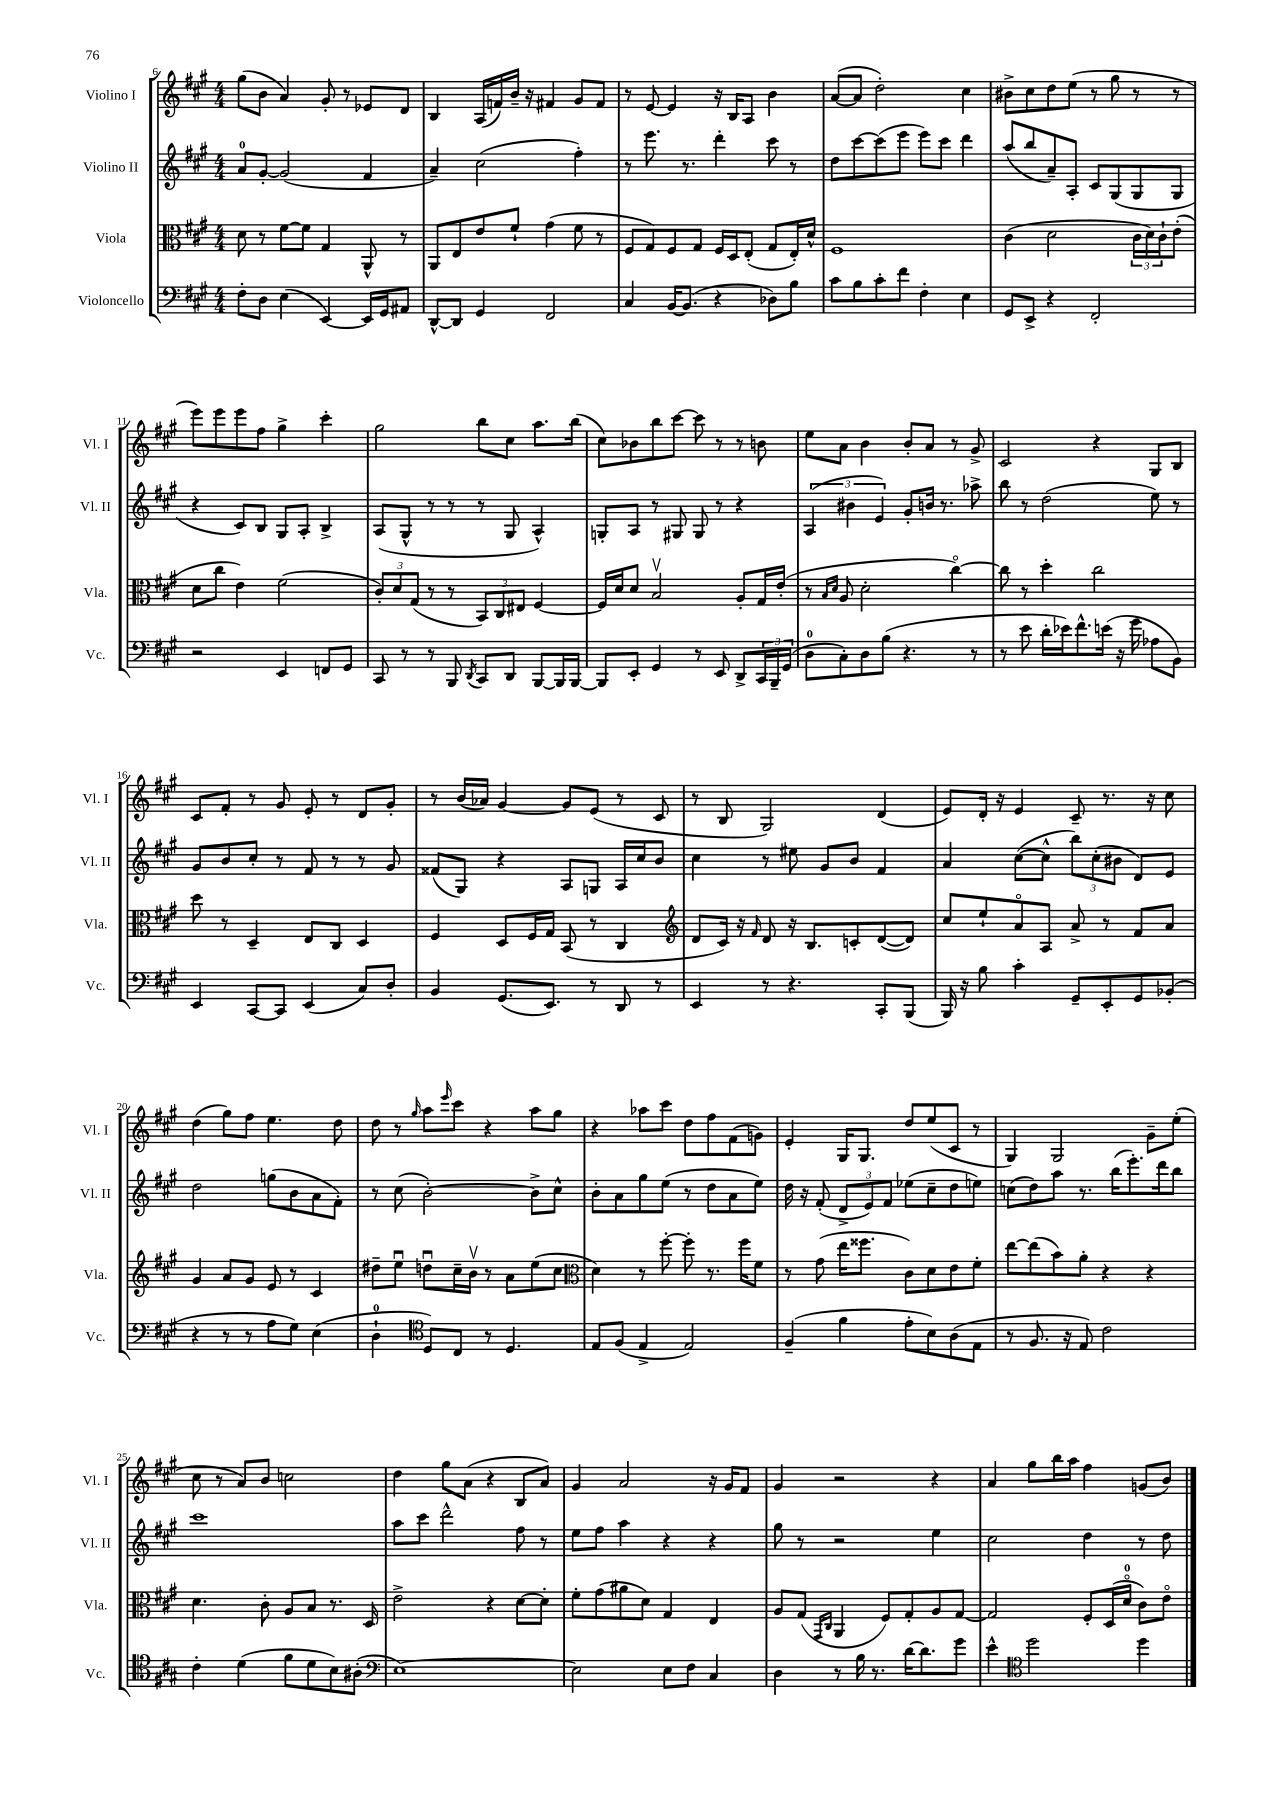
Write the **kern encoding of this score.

**kern	**kern	**kern	**kern
*part4	*part3	*part2	*part1
*staff4	*staff3	*staff2	*staff1
*I"Violoncello	*I"Viola	*I"Violino II	*I"Violino I
*I'Vc.	*I'Vla.	*I'Vl. II	*I'Vl. I
*clefF4	*clefC3	*clefG2	*clefG2
*k[f#c#g#]	*k[f#c#g#]	*k[f#c#g#]	*k[f#c#g#]
*M4/4	*M4/4	*M4/4	*M4/4
=6	=6	=6	=6
8F#'\L	8d\	8a/L	(8gg#\L
8D\J	8r	[8g#'/J	8b\J
(4E\	[8f#\L	(2g#/]	4a/)
.	8f#\J]	.	.
[4EE/)	4G#/	.	8g#'/
.	.	.	8r
16EE/LL]	8AA^^/	4f#/	8e-X/L
16GG#/J	.	.	.
8AA#X/J	8r	.	8d/J
=7	=7	=7	=7
[8DD^^/L	8AA/L	4a~/)	4B/
8DD/J]	8E/	.	.
4GG#/	8e/	(2cc#\	(16A/LL
.	.	.	16fn/)
.	8f#`/J	.	16b~/JJ
.	.	.	16r
2FF#/	(4g#\	.	4f#X/
.	8f#\	4ff#'\)	8g#/L
.	8r	.	8f#/J
=8	=8	=8	=8
4C#/	8F#/L	8r	8r
.	8G#/)	8.eee\	[8e/
[16BB/KL	8F#/	.	4e/]
(8.BB/J]	.	8.r	.
.	8G#/J	.	.
4r	16F#/LL	4ddd'\	16r
.	16D/J	.	16B/KL
.	(8E'/J	.	8A/J
8D-X\L)	8G#/L	8ccc#\	4b\
8B\J	16E'/L)	8r	.
.	16d^^/JJ	.	.
=9	=9	=9	=9
8c#\L	1F#	8dd\L	([8a/L
8B\	.	[8ccc#\	8a/J]
8c#'\	.	(8ccc#\]	2dd'\)
8f#\J	.	8eee\J	.
4F#'\	.	8eee\L)	.
.	.	8ccc#\J	.
4E\	.	4ddd\	4cc#\
=10	=10	=10	=10
8GG#/L	(4c#\	(8aa/L	8b#X^\L
8EE^/J	.	8bb/	8cc#\
4r	2d\	8a~/)	8dd\
.	.	8A'/J	(8ee\J
2FF#'/	.	8c#/L	8r
.	.	(8G#/	8gg#\
.	24c#\LL	8G#/	8r
.	24d\)	.	.
.	24c#`\J	.	.
.	(8e'\J	8G#/J	8r
!!LO:LB:g=z
=11	=11	=11	=11
2r	8d\L	4r	8eee\L)
.	8cc#\J	.	8eee\
.	4e\)	8c#/L)	8eee\
.	.	8B/J	8ff#\J
4EE/	(2f#\	8G#/L	4gg#^\
.	.	8A'/J	.
8FFn/L	.	4B^/	4ccc#'\
8GG#/J	.	.	.
=12	=12	=12	=12
8CC#/	12c#'/L)	(8A/L	2gg#\
.	12d/	.	.
8r	.	8G#^^/J	.
.	(12G#/J	.	.
8r	8r	8r	.
8BBB/	8r	8r	.
8qDD/	.	.	.
8CC#/L	12BB/L)	8r	8bb\L
.	12C#/	.	.
8DD/J	.	8G#/	8cc#\J
.	12E#X/J	.	.
[8BBB/L	[4F#/	4A^^/)	8.aa\L
16BBB/L]	.	.	.
[16BBB/JJ	.	.	(16bb\Jk
=13	=13	=13	=13
8BBB/L]	16F#/LL]	8Gn'/L	8cc#\L)
.	16d/J	.	.
8EE'/J	8d/J	8A/J	8b-X\
4GG#/	2Bv/	8r	8bb\
.	.	8G#X/	[8ccc#\J
8r	.	8G#/	8ccc#\]
8EE/	.	8r	8r
8DD^/L	8A'/L	4r	8r
24CC#/L	16G#/L	.	8bn\
24BBB~/	.	.	.
.	(16e'/JJ	.	.
(24GG#/JJ	.	.	.
=14	=14	=14	=14
8D\L	8r	(6A/	8ee\L
.	16qqB/LL	.	.
.	16qqd/JJ	.	.
8C#'\)	8A/	.	8a\J
.	.	6b#X\	.
8D\	2d'\	.	4b\
.	.	6e/)	.
(8B\J	.	.	.
4.r	.	8g#'/L	8b'/L
.	.	16bn/Jk	8a/J
.	.	8.r	.
.	[4cc#\)	.	8r
8r	.	8aa-X^\	8g#^/
=15	=15	=15	=15
8r	8cc#\]	8bb\	2c#/
8e\	8r	8r	.
16d'\LL	4dd'\	(2dd\	.
16e-X\J)	.	.	.
8.f#^^\	.	.	.
.	2cc#\	.	4r
(16en\Jk	.	.	.
16r	.	.	.
16g#\	.	.	.
8A-X\L	.	8ee\)	8G#/L
8BB\J)	.	8r	8B/J
!!LO:LB:g=z
=16	=16	=16	=16
4EE/	8dd\	8g#/L	8c#/L
.	8r	8b/	8f#'/J
[8CC#/L	4D~/	8cc#'/J	8r
8CC#/J]	.	8r	8g#/
(4EE/	8E/L	8f#/	8e'/
.	8C#/J	8r	8r
8C#/L)	4D/	8r	8d/L
8D'/J	.	8g#/	8g#'/J
=17	=17	=17	=17
4BB/	4F#/	(8f##X/L	8r
.	.	8G#/J)	(16b/LL
.	.	.	16a-X/JJ)
(8.GG#/L	8D/L	4r	[4g#/
.	16F#/L	.	.
8.EE/J)	16G#/JJ	.	.
.	(8BB/	8A/L	8g#/L]
8r	8r	8Gn/J	(8e/J
8DD/	4C#/	16A/LL	8r
.	.	16cc#/J	.
8r	.	8b/J	8c#/
=18	=18	=18	=18
*	*clefG2	*	*
4EE/	8d/L	4cc#\	8r
.	16c#/Jk)	.	8B/
.	16r	.	.
.	16qqf#/	.	.
8r	8d/	8r	2G#/)
4.r	16r	8ee#X\	.
.	8.B/L	.	.
.	.	8g#/L	.
.	8cn'/	8b/J	.
8CC#'/L	([8d/	4f#/	(4d/
(8BBB/J	8d/J])	.	.
=19	=19	=19	=19
16BBB/)	8cc#/L	4a/	8e/L)
16r	.	.	.
8B\	8ee`/	.	16d'/Jk
.	.	.	16r
4c#'\	8a/	([8cc#\L	4e/
.	8A/J	8cc#^^\J]	.
8GG#~/L	8a^/	12bb\L)	8c#~/
.	.	(12cc#'\	.
8EE'/	8r	.	8.r
.	.	12b#X\J	.
8GG#/	8f#/L	8d/L)	.
.	.	.	16r
(8BB-X'/J	8a/J	8e/J	8cc#\
!!LO:LB:g=z
=20	=20	=20	=20
4r	4g#/	2dd\	(4dd\
8r	8a/L	.	8gg#\L)
8r	8g#/J	.	8ff#\J
8A\L	8e/	(8ggn\L	4.ee\
8G#\J)	8r	8b\	.
(4E\	4c#/	8a\	.
.	.	8f#'\J)	8dd\
=21	=21	=21	=21
4D`\	8dd#X~\L	8r	8dd\
.	8eeu\J	(8cc#\	8r
*clefC4	*	*	*
.	.	.	16qqgg#/
8D/L)	8ddnu\L	[2b'\)	8aa\L
.	.	.	16qqeee/
8C#/J	16cc#~\L	.	8ccc#\J
.	16bv\JJ	.	.
8r	8r	.	4r
4.D/	8a\L	.	.
.	(8ee\	8b^\L]	8aa\L
.	8cc#\J	8cc#^^\J	8gg#\J
=22	=22	=22	=22
*	*clefC3	*	*
8E/L	4d\)	8b'\L	4r
(8F#/J	.	8a\	.
4E^/	8r	8gg#\	8aa-X\L
.	[8ff#'\	(8ee\J	8ccc#\J
2E/)	8ff#'\]	8r	8dd\L
.	8.r	8dd\L	8ff#\
.	.	8a\	(8f#\
.	16ff#\KL	.	.
.	8f#\J	8ee\J)	8gn\J)
=23	=23	=23	=23
(4F#~/	8r	16dd\	4e'/
.	.	16r	.
.	(8g#\	(8f#'/	.
4f#\	16ee\KL	12d^/L	16G#/KL
.	8.ff##X\J	.	8.G#/J
.	.	12e/)	.
.	.	12f#/J	.
8e'\L	8c#\L)	(8ee-X\L	8dd/L
8B\)	8d\	8cc#~\	(8ee/
(8A\	8e\	8dd\	8c#/J
8E\J	8f#'\J	8een\J)	8r
=24	=24	=24	=24
8r	[8ee\L	(8ccn\L	4G#/)
8.F#/	(8ee\]	8dd\)	.
.	8b\)	8aa\J	2G#/
16r	.	.	.
8E/)	8a'\J	8.r	.
2c#\	4r	.	.
.	.	(16bb\KL	.
.	.	8.eee'\)	.
.	4r	.	8g#~\L
.	.	16ddd\k	.
.	.	8bb\J	(8ee'\J
!!LO:LB:g=z
=25	=25	=25	=25
4c#'\	4.d\	1ccc#	8cc#\
.	.	.	8r
(4d\	.	.	8a/L)
.	8c#'\	.	8b/J
8f#\L	8A/L	.	2ccn\
8d\	8B/J	.	.
8B\)	8.r	.	.
(8A#X'\J	.	.	.
.	16D/	.	.
=26	=26	=26	=26
*clefF4	*	*	*
[1E)	2e^\	8aa\L	4dd\
.	.	8ccc#\J	.
.	.	2ddd^^\	8gg#\L
.	.	.	(8a\J
.	4r	.	4r
.	[8d\L	8ff#\	8B/L
.	8d'\J]	8r	8a/J)
=27	=27	=27	=27
2E\]	8f#'\L	8ee\L	4g#/
.	(8g#\	8ff#\J	.
.	8a#X\	4aa\	2a/
.	8d\J)	.	.
8E\L	4G#/	4r	.
8F#\J	.	.	.
4C#/	4E/	4r	16r
.	.	.	16g#/KL
.	.	.	8f#/J
=28	=28	=28	=28
4D\	8A/L	8gg#\	4g#/
.	(8G#/J	8r	.
.	16qqGG#/LL	.	.
.	16qqC#/JJ	.	.
8r	4AA/	2r	2r
16B\	.	.	.
8.r	.	.	.
.	8F#/L)	.	.
[16d\KL	8G#'/	.	.
8.d\]	.	.	.
.	8A/	4ee\	4r
8g#\J	[8G#/J	.	.
=29	=29	=29	=29
4e^^\	2G#/]	2cc#\	4a/
*clefC4	*	*	*
2dd\	.	.	8gg#\L
.	.	.	16bb\L
.	.	.	16aa\JJ
.	8F#'/L	4dd\	4ff#\
.	(16D/L	.	.
.	16d/JJ	.	.
4dd\	8c#\L)	8r	(8gn/L
.	8e\J	8dd\	8b/J)
==	==	==	==
*-	*-	*-	*-
